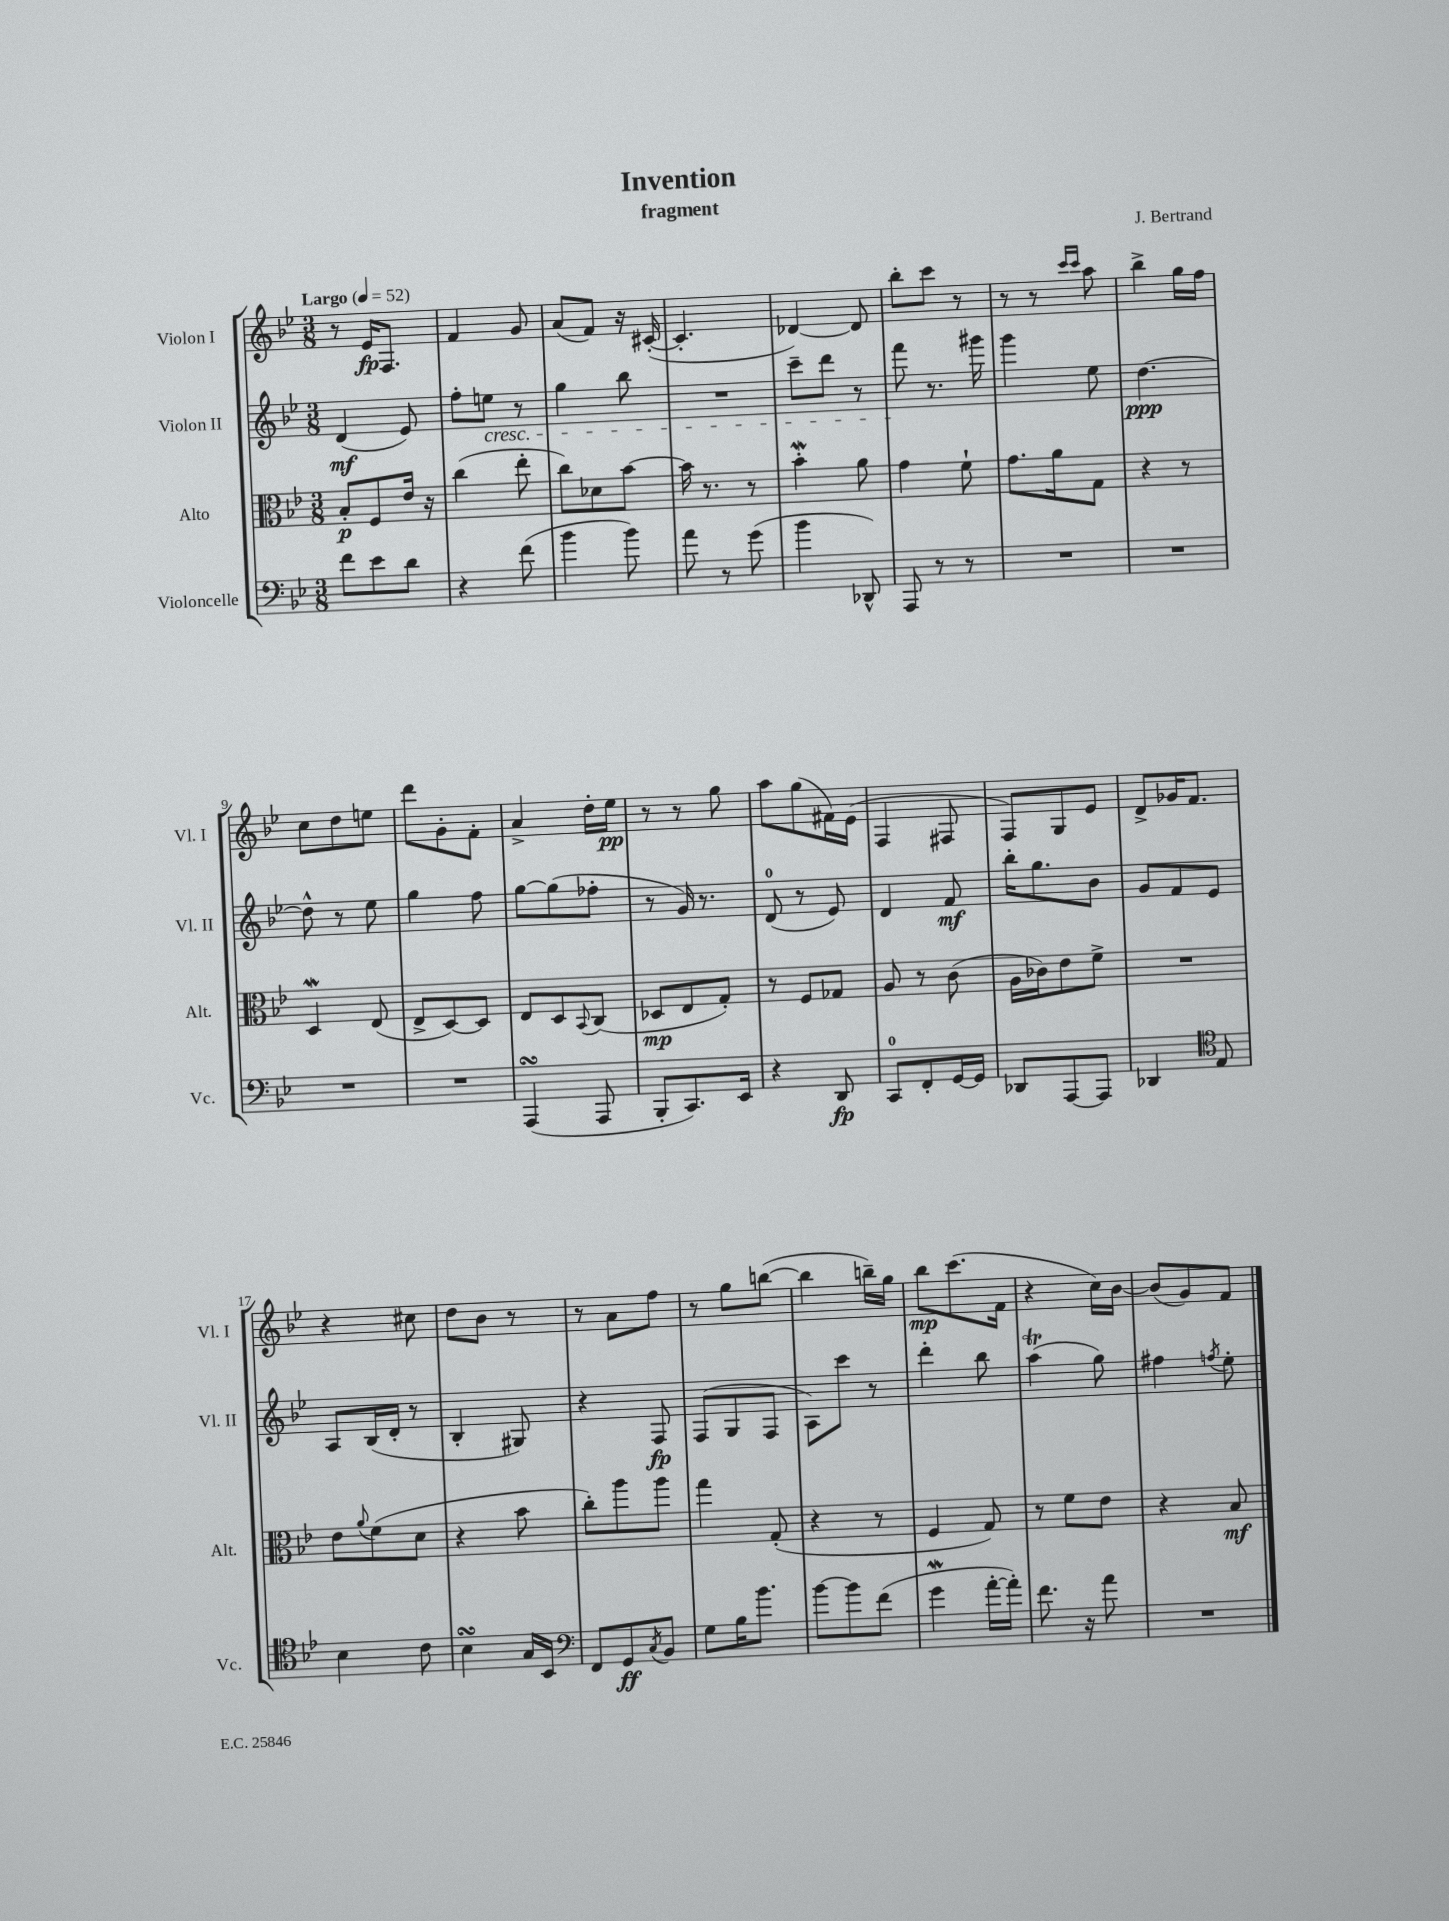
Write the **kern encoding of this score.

**kern	**dynam	**kern	**dynam	**kern	**dynam	**kern	**dynam
*part4	*part4	*part3	*part3	*part2	*part2	*part1	*part1
*staff4	*staff4	*staff3	*staff3	*staff2	*staff2	*staff1	*staff1
*I"Violoncelle	*	*I"Alto	*	*I"Violon II	*	*I"Violon I	*
*I'Vc.	*	*I'Alt.	*	*I'Vl. II	*	*I'Vl. I	*
*clefF4	*	*clefC3	*	*clefG2	*	*clefG2	*
*k[b-e-]	*	*k[b-e-]	*	*k[b-e-]	*	*k[b-e-]	*
*M3/8	*	*M3/8	*	*M3/8	*	*M3/8	*
*MM52	*	*MM52	*	*MM52	*	*MM52	*
=1	=1	=1	=1	=1	=1	=1	=1
!	!	!	!	!	!	!LO:TX:a:B:t=Largo	!
8f\L	.	8B-'/L	p	(4d/	mf	8r	.
8e-\	.	8F/	.	.	.	16e-/KL	fp
.	.	.	.	.	.	8.F/J	.
8d\J	.	16e-/Jk	.	8e-/)	.	.	.
.	.	16r	.	.	.	.	.
=2	=2	=2	=2	=2	=2	=2	=2
4r	.	(4cc\	.	8ff'\L	.	4f/	.
!	!	!	!	!LO:TX:b:i:t=cresc.	!	!	!
.	.	.	.	8een\J	.	.	.
(8f\	.	8ee-'\	.	8r	.	8g/	.
=3	=3	=3	=3	=3	=3	=3	=3
4b-\	.	8cc\L)	.	4gg\	.	(8a/L	.
.	.	8d-X\	.	.	.	8f/J)	.
8b-\)	.	[8b-\J	.	8bb-\	.	16r	.
.	.	.	.	.	.	([16c#X'/	.
=4	=4	=4	=4	=4	=4	=4	=4
8a\	.	16b-\]	.	4.r	.	4.c#'/]	.
.	.	8.r	.	.	.	.	.
8r	.	.	.	.	.	.	.
(8g\	.	8r	.	.	.	.	.
=5	=5	=5	=5	=5	=5	=5	=5
4b-\	.	4b-w'\	.	8ccc~\L	.	[4d-X/)	.
.	.	.	.	8ddd\J	.	.	.
8DD-X^^/)	.	8a\	.	8r	.	8d-/]	.
=6	=6	=6	=6	=6	=6	=6	=6
8AAA/	.	4g\	.	8fff\	.	8bb-'\L	.
8r	.	.	.	8.r	.	8ccc\J	.
8r	.	8f`\	.	.	.	8r	.
.	.	.	.	16ggg#X\	.	.	.
=7	=7	=7	=7	=7	=7	=7	=7
4.r	.	8.g\L	.	4ggg\	.	8r	.
.	.	.	.	.	.	8r	.
.	.	16a\k	.	.	.	.	.
.	.	.	.	.	.	16qqccc/LL	.
.	.	.	.	.	.	16qqccc/JJ	.
.	.	8G\J	.	8ee-\	.	8aa\	.
=8	=8	=8	=8	=8	=8	=8	=8
4.r	.	4r	.	[4.dd\	ppp	4bb-^\	.
.	.	8r	.	.	.	16gg\LL	.
.	.	.	.	.	.	16ff\JJ	.
!!LO:LB:g=z
=9	=9	=9	=9	=9	=9	=9	=9
4.r	.	4DW/	.	8dd^^\]	.	8cc\L	.
.	.	.	.	8r	.	8dd\	.
.	.	(8E-/	.	8ee-\	.	8een\J	.
=10	=10	=10	=10	=10	=10	=10	=10
4.r	.	8E-^/L	.	4gg\	.	8ddd\L	.
.	.	[8D/)	.	.	.	8g'\	.
.	.	8D/J]	.	8ff\	.	8f'\J	.
=11	=11	=11	=11	=11	=11	=11	=11
(4AAAsSsS/	.	8E-/L	.	[8gg\L	.	4a^/	.
.	.	8D/	.	(8gg\]	.	.	.
.	.	8qqBB-/	.	.	.	.	.
8AAA/	.	(8C/J	.	8ff-X'\J	.	16dd'\LL	.
.	.	.	.	.	.	16ee-\JJ	pp
=12	=12	=12	=12	=12	=12	=12	=12
8BBB-'/L	.	8D-X/L	mp	8r	.	8r	.
8.CC/)	.	8E-/	.	16g/)	.	8r	.
.	.	.	.	8.r	.	.	.
.	.	8G'/J)	.	.	.	8gg\	.
16EE-/Jk	.	.	.	.	.	.	.
=13	=13	=13	=13	=13	=13	=13	=13
4r	.	8r	.	(8d/	.	8aa\L	.
.	.	8F/L	.	8r	.	(8gg\	.
8DD/	fp	8G-X/J	.	8e-/)	.	16f#X\L)	.
.	.	.	.	.	.	(16e-\JJ	.
=14	=14	=14	=14	=14	=14	=14	=14
8CC/L	.	8A/	.	4d/	.	4F/	.
8FF'/	.	8r	.	.	.	.	.
[16GG/L	.	(8c\	.	8f/	mf	8F#X/	.
16GG/JJ]	.	.	.	.	.	.	.
=15	=15	=15	=15	=15	=15	=15	=15
8DD-X/L	.	16A\LL	.	16bb-'\KL	.	8F/L)	.
.	.	16c-X\J)	.	8.gg\	.	.	.
[8AAA/	.	8e-\	.	.	.	8G/	.
8AAA/J]	.	8f^\J	.	8b-\J	.	8e-/J	.
=16	=16	=16	=16	=16	=16	=16	=16
4DD-X/	.	4.r	.	8g/L	.	8d^/L	.
.	.	.	.	8f/	.	16g-X/K	.
.	.	.	.	.	.	8.f/J	.
*clefC4	*	*	*	*	*	*	*
8E-/	.	.	.	8e-/J	.	.	.
!!LO:LB:g=z
=17	=17	=17	=17	=17	=17	=17	=17
4B-\	.	8e-\L	.	8A/L	.	4r	.
.	.	8qqa/	.	.	.	.	.
.	.	(8f\	.	(16B-/L	.	.	.
.	.	.	.	16d'/JJ	.	.	.
8c\	.	8d\J	.	8r	.	8cc#X\	.
=18	=18	=18	=18	=18	=18	=18	=18
4B-sSSs\	.	4r	.	4B-'/	.	8dd\L	.
.	.	.	.	.	.	8b-\J	.
16G/LL	.	8b-\	.	8G#X/)	.	8r	.
16BB-/JJ	.	.	.	.	.	.	.
=19	=19	=19	=19	=19	=19	=19	=19
*clefF4	*	*	*	*	*	*	*
8FF/L	.	8cc'\L)	.	4r	.	8r	.
8GG/	ff	8aa\	.	.	.	8a\L	.
8qC/	.	.	.	.	.	.	.
8BB-/J	.	8aa\J	.	8F/	fp	8ff\J	.
=20	=20	=20	=20	=20	=20	=20	=20
8G\L	.	4gg\	.	(8F/L	.	8r	.
16B-\K	.	.	.	8G/	.	8gg\L	.
8.b-\J	.	.	.	.	.	.	.
.	.	(8G'/	.	8F/J	.	([8bbn\J	.
=21	=21	=21	=21	=21	=21	=21	=21
[8b-\L	.	4r	.	8A\L)	.	4bb\]	.
8b-\]	.	.	.	8ccc\J	.	.	.
(8f\J	.	8r	.	8r	.	16bbn~\LL)	.
.	.	.	.	.	.	16gg\JJ	.
=22	=22	=22	=22	=22	=22	=22	=22
4gW\	.	4F/	.	4ddd'\	.	8bb-\L	mp
.	.	.	.	.	.	(8.ccc\	.
[16a'\LL	.	8G/)	.	8bb-\	.	.	.
16a'\JJ])	.	.	.	.	.	16f\Jk	.
=23	=23	=23	=23	=23	=23	=23	=23
8.f\	.	8r	.	(4aat\	.	4r	.
.	.	8f\L	.	.	.	.	.
16r	.	.	.	.	.	.	.
8a\	.	8e-\J	.	8gg\)	.	16cc\LL)	.
.	.	.	.	.	.	[16b-\JJ	.
=24	=24	=24	=24	=24	=24	=24	=24
4.r	.	4r	.	4ff#X\	.	(8b-/L]	.
.	.	.	.	.	.	8g/)	.
.	.	.	.	8qffn/	.	.	.
.	.	8B-/	mf	8ee-'\	.	8f/J	.
==	==	==	==	==	==	==	==
*-	*-	*-	*-	*-	*-	*-	*-
